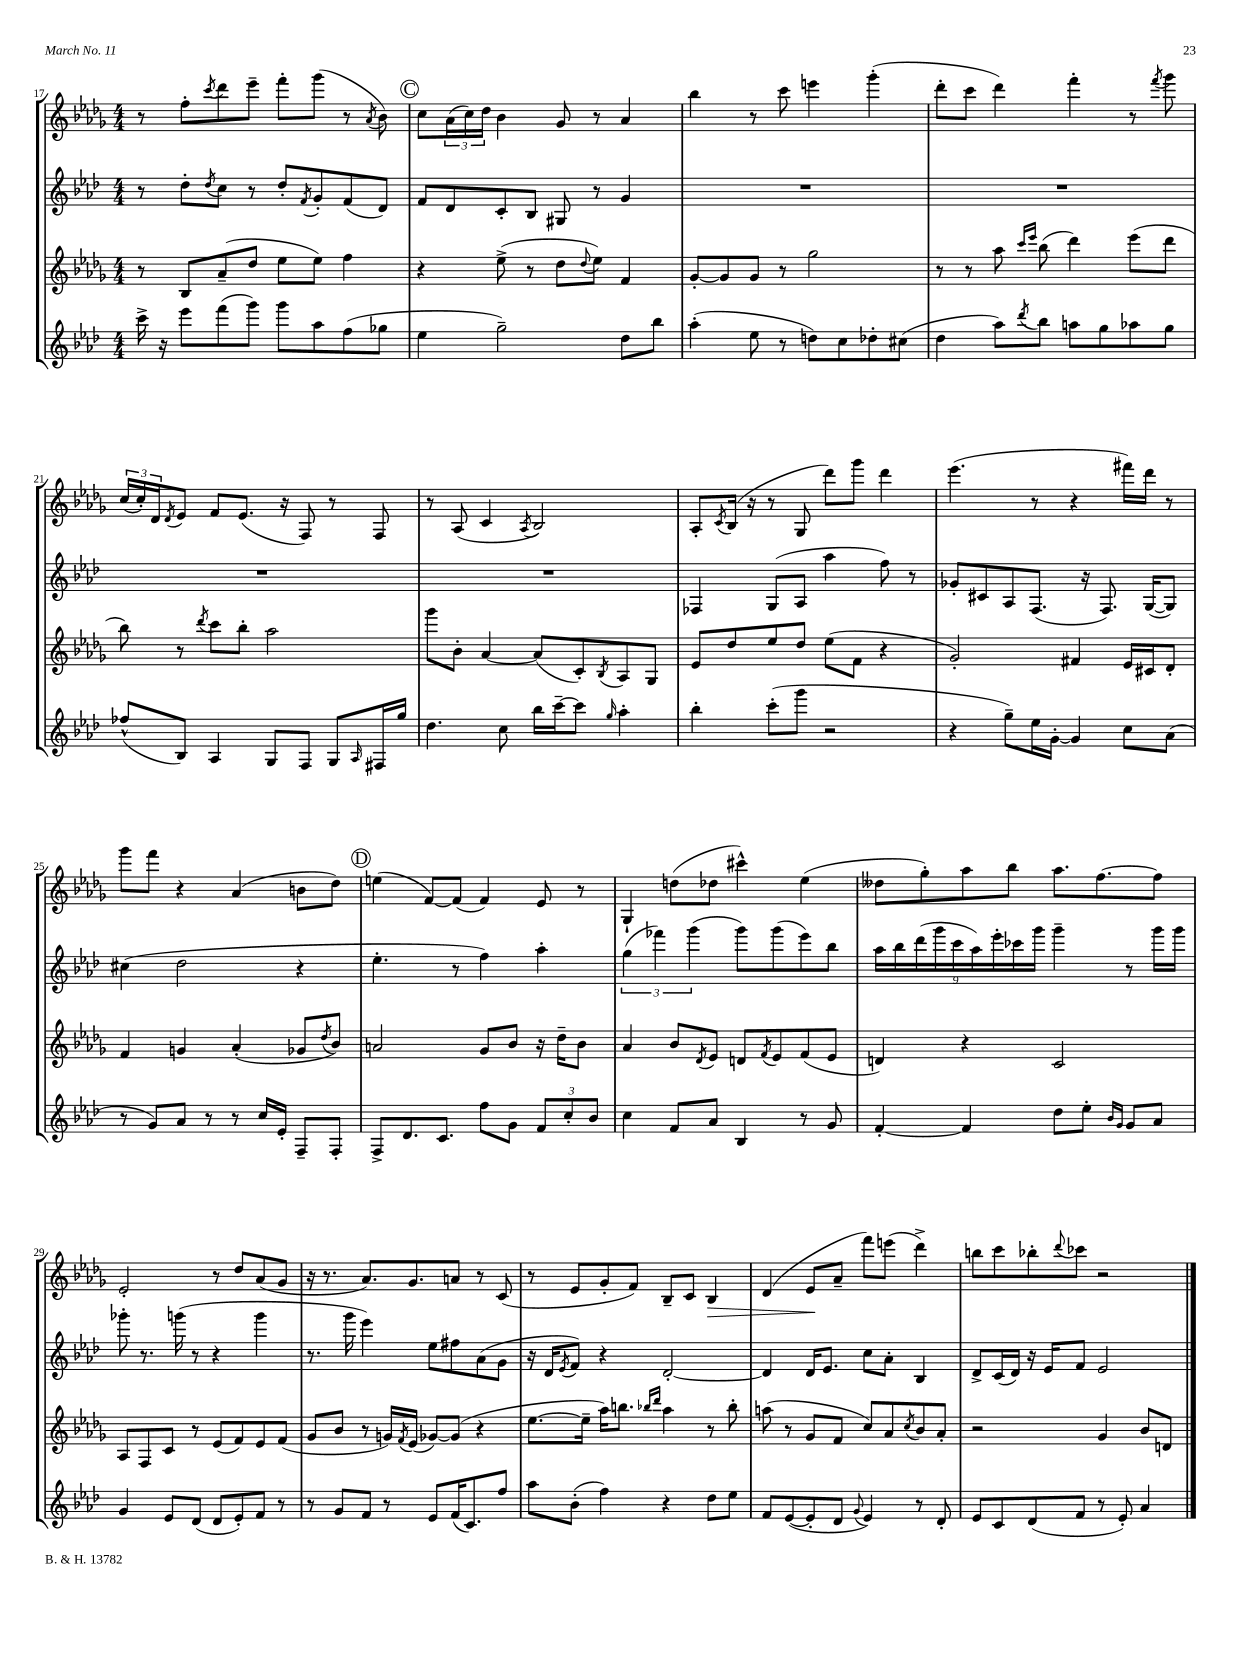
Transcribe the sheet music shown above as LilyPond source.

<<
\new StaffGroup <<
\new Staff = "s0" {
    \clef treble \key des \major \numericTimeSignature \time 4/4
    r8 f''8-. \acciaccatura { c'''8 } des'''8 ees'''8-- f'''8-. ges'''8( r8 \acciaccatura { aes'8 } bes'8) |
    \mark \markup { \circle "C" } c''8 \tuplet 3/2 { aes'16( c''16) des''16 } bes'4 ges'8 r8 aes'4 |
    bes''4 r8 c'''8 e'''4 ges'''4-.( |
    des'''8-. c'''8 des'''4) f'''4-. r8 \acciaccatura { f'''8 } ges'''8 |
    \tuplet 3/2 { c''16( c''16-.) des'16 } \acciaccatura { des'8 } ees'8 f'8 ees'8.( r16 f8) r8 f8 |
    r8 aes8( c'4 \acciaccatura { aes8 } bes2) |
    aes8-. \acciaccatura { c'8 } bes16( r16 r8 ges8 des'''8) ges'''8 des'''4 |
    ees'''4.( r8 r4 fis'''16) des'''16 r8 |
    ges'''8 f'''8 r4 aes'4( b'8 des''8) |
    \mark \markup { \circle "D" } e''4( f'8~) f'8( f'4) ees'8 r8 |
    ges4-! d''8( des''8 cis'''4-^) ees''4( |
    deses''8 ges''8-.) aes''8 bes''8 aes''8. f''8.~ f''8 |
    ees'2-. r8 des''8 aes'8( ges'8 |
    r16 r8. aes'8.) ges'8. a'8 r8 c'8( |
    r8 ees'8 ges'8-. f'8) bes8-- c'8 bes4\> |
    des'4( ees'8\! aes'8-- f'''8) e'''8( des'''4->) |
    b''8 c'''8 bes''8-. \appoggiatura { des'''8 } ces'''8 r2 \bar "|." |
}
\new Staff = "s1" {
    \clef treble \key aes \major \numericTimeSignature \time 4/4
    r8 des''8-. \acciaccatura { des''8 } c''8 r8 des''8-. \acciaccatura { f'8 } g'8-. f'8( des'8) |
    \mark \markup { \circle "C" } f'8 des'8 c'8-. bes8 gis8 r8 g'4 |
    R1 |
    R1 |
    R1 |
    R1 |
    fes4 g8( aes8 aes''4 f''8) r8 |
    ges'8-. cis'8 aes8 f8.( r16 f8.) g16~( g8) |
    cis''4( des''2 r4 |
    \mark \markup { \circle "D" } ees''4.-. r8 f''4) aes''4-. |
    \tuplet 3/2 { g''4( fes'''4) g'''4( } g'''8) g'''8( ees'''8) bes''8 |
    \tuplet 9/8 { aes''16 bes''16 des'''16( g'''16 c'''16 aes''16) ees'''16-. ces'''16 g'''16 } g'''4-- r8 g'''16 g'''16 |
    ges'''8-. r8. g'''16( r8 r4 g'''4 |
    r8. g'''16 ees'''4) ees''8 fis''8 aes'8( g'8 |
    r16 des'16 \acciaccatura { ees'8 } f'8) r4 des'2~-. |
    des'4 des'16 ees'8. c''8 aes'8-. bes4 |
    des'8-> c'16( des'16) r16 ees'16 f'8 ees'2 \bar "|." |
}
\new Staff = "s2" {
    \clef treble \key des \major \numericTimeSignature \time 4/4
    r8 bes8 aes'8--( des''8 ees''8 ees''8) f''4 |
    \mark \markup { \circle "C" } r4 ees''8->( r8 des''8 \appoggiatura { des''8 } ees''8) f'4 |
    ges'8~-. ges'8 ges'8 r8 ges''2 |
    r8 r8 aes''8 \grace { c'''16 ees'''16 } bes''8( des'''4) ees'''8( des'''8 |
    bes''8) r8 \acciaccatura { des'''8 } c'''8 bes''8-. aes''2 |
    ges'''8 bes'8-. aes'4~ aes'8( c'8-.) \acciaccatura { bes8 } aes8 ges8 |
    ees'8 des''8 ees''8 des''8 ees''8( f'8 r4 |
    ges'2-.) fis'4 ees'16 cis'16 des'8-. |
    f'4 g'4 aes'4-.( ges'8 \acciaccatura { des''8 } bes'8) |
    \mark \markup { \circle "D" } a'2 ges'8 bes'8 r16 des''16-- bes'8 |
    aes'4 bes'8 \acciaccatura { des'8 } ees'8 d'8 \acciaccatura { f'8 } ees'8 f'8( ees'8 |
    d'4) r4 c'2 |
    aes8 f8 c'8 r8 ees'8( f'8) ees'8 f'8( |
    ges'8 bes'8 r8 g'16) \acciaccatura { f'8 } ees'16( ges'8~) ges'8( r4 |
    ees''8.~ ees''16-- aes''16) b''8. \grace { bes''16 des'''16 } aes''4 r8 bes''8-. |
    a''8( r8 ges'8 f'8 c''8) aes'8 \acciaccatura { c''8 } bes'8 aes'8-. |
    r2 ges'4 bes'8 d'8 \bar "|." |
}
\new Staff = "s3" {
    \clef treble \key aes \major \numericTimeSignature \time 4/4
    c'''16-> r16 ees'''8 f'''8( g'''8) g'''8 aes''8 f''8( ges''8 |
    \mark \markup { \circle "C" } ees''4 g''2--) des''8 bes''8 |
    aes''4-.( ees''8 r8 d''8) c''8 des''8-. cis''8( |
    des''4 aes''8) \acciaccatura { des'''8 } bes''8 a''8 g''8 aes''8 g''8 |
    fes''8-^( bes8) aes4 g8 f8 g8 \grace { aes16 } fis16 g''16 |
    des''4. c''8 bes''16 c'''16~-- c'''8 \grace { g''16 } aes''4-. |
    bes''4-. c'''8-.( g'''8 r2 |
    r4 g''8--) ees''16 g'16~-. g'4 c''8 aes'8( |
    r8 g'8) aes'8 r8 r8 c''16 ees'16-. f8-- f8-. |
    \mark \markup { \circle "D" } f8-> des'8. c'8. f''8 g'8 \tuplet 3/2 { f'8 c''8-. bes'8 } |
    c''4 f'8 aes'8 bes4 r8 g'8 |
    f'4~-. f'4 des''8 ees''8-. \grace { bes'16 g'16 } g'8 aes'8 |
    g'4 ees'8 des'8( des'8 ees'8-.) f'8 r8 |
    r8 g'8 f'8 r8 ees'8 f'16( c'8.) f''8 |
    aes''8 bes'8-.( f''4) r4 des''8 ees''8 |
    f'8 ees'8~( ees'8-. des'8 \appoggiatura { g'8 } ees'4) r8 des'8-. |
    ees'8 c'8 des'8( f'8 r8 ees'8-.) aes'4 \bar "|." |
}
>>
>>
\layout { \context { \Score currentBarNumber = #17 } }
